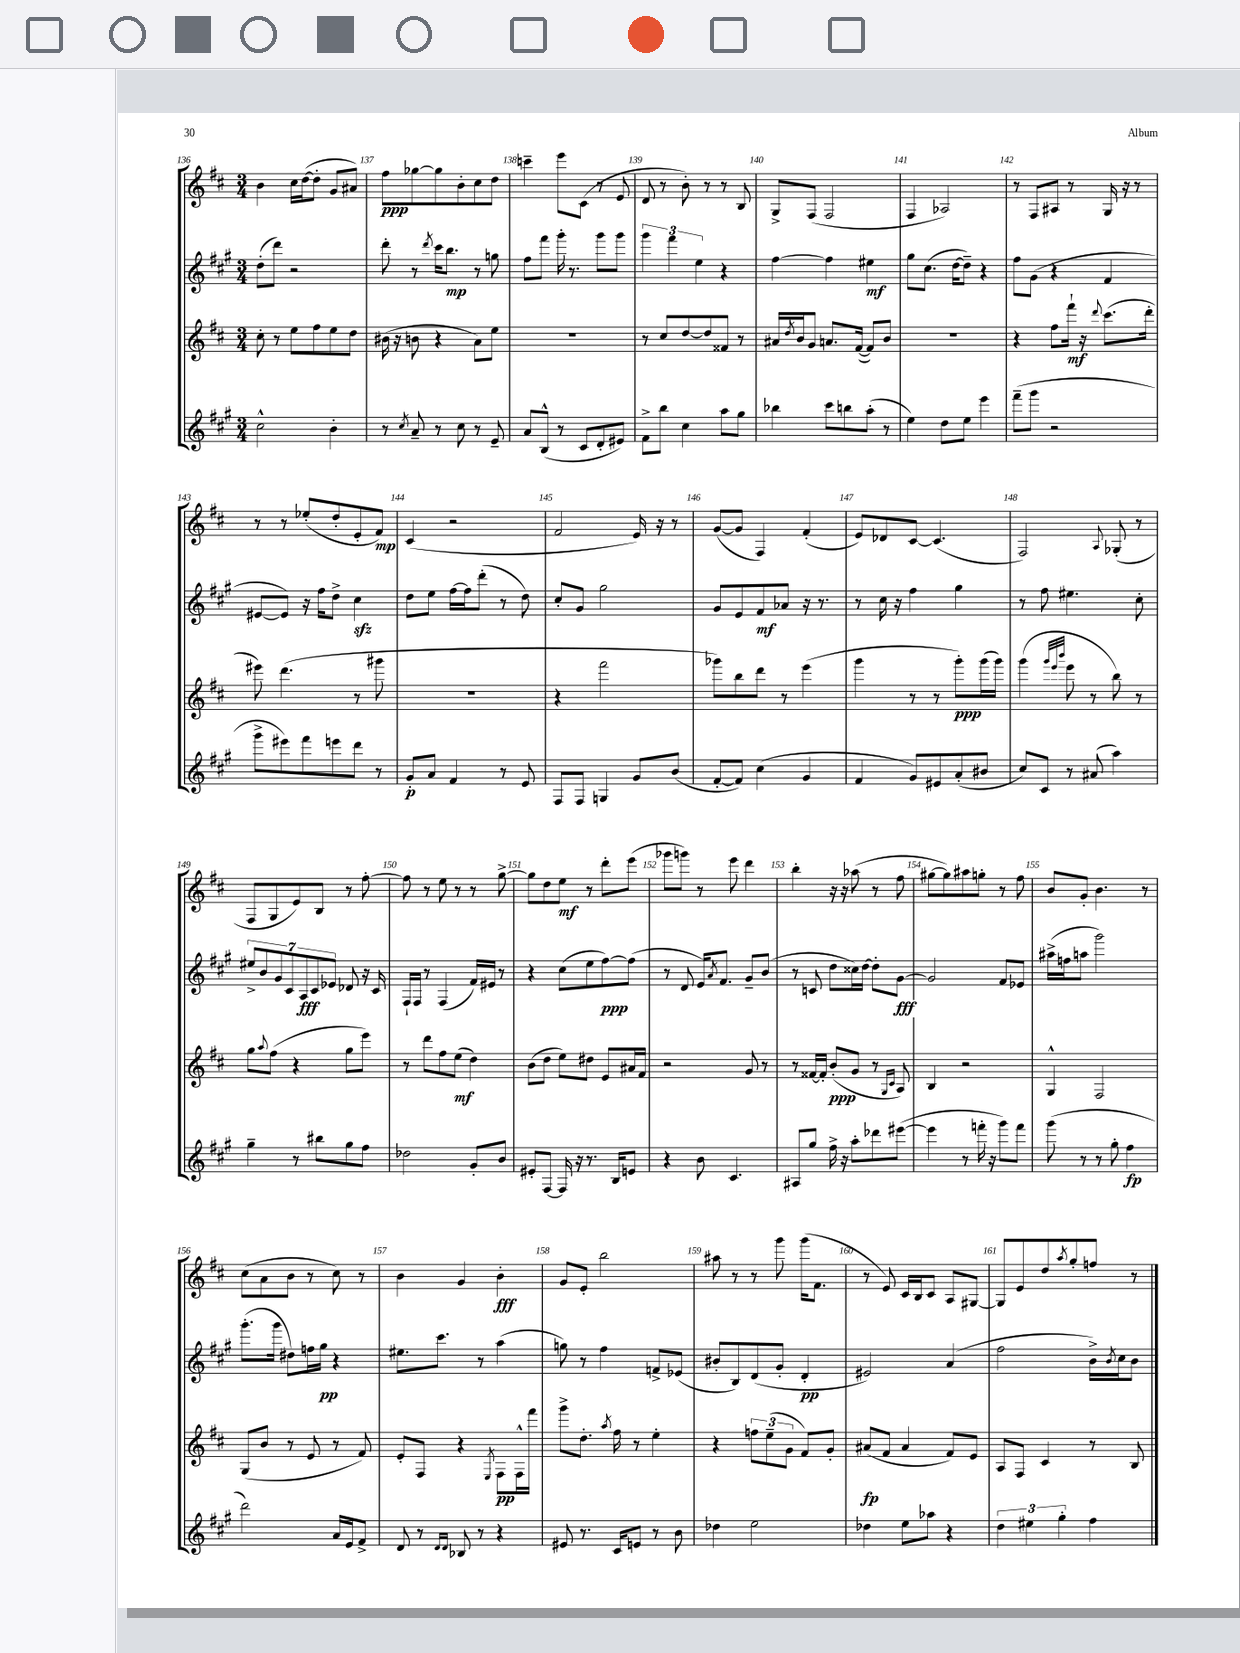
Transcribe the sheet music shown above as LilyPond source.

<<
\new StaffGroup <<
\new Staff = "s0" {
    \clef treble \key d \major \numericTimeSignature \time 3/4
    b'4 cis''16 d''16~( d''8-. g'8 ais'8) |
    fis''8\ppp ges''8~ ges''8 b'8-. cis''8 d''8 |
    c'''4-- e'''8 cis'8( r8 e'8 |
    d'8 r8 b'8-.) r8 r8 b8 |
    g8-> fis8( fis2 |
    fis4 aes2) |
    r8 fis8 ais8 r8 g16 r16 r8 |
    r8 r8 ees''8-.( d''8-. e'8-. fis'8\mp) |
    cis'4( r2 |
    fis'2 e'16) r16 r8 |
    g'8~( g'8 fis4) fis'4-.( |
    e'8) des'8 cis'8~ cis'4.( |
    fis2) \appoggiatura { a8 } ges8-.( r8 |
    fis8 g8 e'8) b8 r8 fis''8~-. |
    fis''8 r8 e''8 r8 r8 g''8~-> |
    g''8 d''8 e''8\mf r8 d'''8-. e'''8( |
    ges'''8 g'''8) r8 e'''8 d'''4 |
    b''4-. r16 r16 aes''8( r8 fis''8 |
    gis''8~ gis''8) ais''8 g''8-. r8 fis''8 |
    b'8 g'8-. b'4. r8 |
    cis''8( a'8 b'8 r8 cis''8) r8 |
    b'4 g'4 b'4-.\fff |
    g'8 e'8-. b''2 |
    ais''8 r8 r8 g'''8 g'''16( fis'8. |
    r8 e'8) cis'16 b16 cis'8 a8 gis8~ |
    gis8 e'8 d''8 \acciaccatura { a''8 } g''8-. f''8 r8 \bar "|." |
}
\new Staff = "s1" {
    \clef treble \key a \major \numericTimeSignature \time 3/4
    d''8-.( d'''8) r2 |
    d'''8-. r8 \acciaccatura { d'''8 } cis'''16 b''8.\mp r8 g''8 |
    fis''8 fis'''8 gis'''16-. r8. gis'''8 gis'''8 |
    \tuplet 3/2 { gis'''4 fis'''4 e''4 } r4 |
    fis''4~ fis''4 eis''4\mf |
    gis''8 cis''8.( d''16~ d''8--) r4 |
    fis''8 gis'8( r4 fis'4 |
    eis'8~ eis'8) r16 fis''16 d''8-> cis''4\sfz |
    d''8 e''8 fis''16~ fis''16 d'''8-.( r8 d''8) |
    cis''8-. gis'8 gis''2 |
    gis'8 e'8 fis'8\mf aes'8 r16 r8. |
    r8 cis''16 r16 fis''4 gis''4 |
    r8 fis''8 eis''4. cis''8-. |
    \tuplet 7/4 { eis''8-> b'8 gis'8 cis'8 a8\fff cis'8 ees'8 } des'8 r16 cis'16 |
    fis16-! fis16 r8 fis4( fis'16) eis'16 r8 |
    r4 cis''8( e''8 fis''8~\ppp) fis''8( |
    r8 d'8 e'16) \acciaccatura { a'8 } fis'8. gis'8-- b'8( |
    r8 c'8 d''8 cisis''16) d''16~ d''8-. gis'8~\fff |
    gis'2 fis'8 ees'8 |
    ais''16->( f''16 a''8 gis'''2) |
    gis'''8.-.( gis'''16 dis''8) f''16 gis''16\pp r4 |
    eis''8. cis'''8. r8 a''4( |
    g''8) r8 fis''4 f'8-> ees'8( |
    bis'8-. b8) d'8( gis'8-. d'4-.\pp |
    eis'2) a'4( |
    fis''2 b'16->) \acciaccatura { b'8 } cis''16 b'8 \bar "|." |
}
\new Staff = "s2" {
    \clef treble \key d \major \numericTimeSignature \time 3/4
    cis''8-. r8 e''8 fis''8 e''8 d''8 |
    bis'16( r16 b'8 r4 a'8) e''8 |
    R2. |
    r8 cis''8 d''8~ d''8 fisis'8 r8 |
    ais'16 \acciaccatura { d''8 } b'16 g'8 a'8. fis'16~( fis'8) b'8 |
    R2. |
    r4 fis''8 fis'''16-!\mf r16 \appoggiatura { d'''8 } cis'''8.( d'''16-. |
    eis'''8) d'''4.( r8 gis'''8 |
    R2. |
    r4 fis'''2 |
    ges'''8) b''8 d'''8 r8 e'''4( |
    g'''4 r8 r8 g'''8-.\ppp) g'''16( g'''16) |
    g'''4( \grace { g'''32 e'''32 b'''32 } e'''8 r8 b''8) r8 |
    g''8 \appoggiatura { a''8 } fis''8( r4 g''8 e'''8) |
    r8 d'''8 fis''8 e''8\mf( d''4) |
    b'8( d''8 e''8) dis''8 e'8 ais'16 fis'16 |
    r2 g'8 r8 |
    r8 fisis'16~ fisis'16-. b'8-.\ppp( g'8 r8 \grace { g16 cis'16 } a8) |
    b4 r2 |
    g4-^ fis2 |
    g8( b'8 r8 e'8 r8 fis'8) |
    e'8-. fis8 r4 \acciaccatura { e8 } fis8\pp fis16-^ fis'''16 |
    g'''8-> d''8.-. \acciaccatura { a''8 } fis''16 r8 e''4-. |
    r4 \tuplet 3/2 { f''8 e''8--( g'8 } fis'8) g'8-. |
    ais'8\fp( fis'8 ais'4 fis'8) e'8 |
    a8 fis8 cis'4 r8 b8 \bar "|." |
}
\new Staff = "s3" {
    \clef treble \key a \major \numericTimeSignature \time 3/4
    cis''2-^ b'4-. |
    r8 \acciaccatura { cis''8 } a'8-- r8 cis''8 r8 e'8-- |
    a'8 b8-^( r8 cis'8 d'8-. eis'8) |
    fis'8-> b''8 cis''4 a''8 gis''8 |
    bes''4 cis'''8 b''8 a''8-.( r8 |
    e''4) d''8 e''8 e'''4 |
    fis'''8--( gis'''8 r2 |
    gis'''8-> eis'''8) fis'''8 e'''8 d'''8 r8 |
    gis'8-.\p a'8 fis'4 r8 e'8 |
    fis8 fis8 g4 gis'8 b'8( |
    fis'8~-. fis'8) cis''4( gis'4 |
    fis'4 gis'8) eis'8 a'8-.( bis'8 |
    cis''8) cis'8 r8 ais'8( a''4) |
    gis''4-- r8 bis''8 gis''8 fis''8 |
    des''2 gis'8-. b'8 |
    eis'8-. fis8~ fis16 r16 r8. b16 e'8 |
    r4 b'8 cis'4. |
    ais8 gis''8 fis''16-> r16 a''8-. des'''8 eis'''8~( |
    eis'''4 r8 f'''16-. r16 gis'''8) f'''8 |
    gis'''8( r8 r8 gis''8-. fis''4\fp |
    d'''2) a'16 e'16 fis'8-> |
    d'8 r8 \grace { d'16 d'16 } bes8 r8 r4 |
    eis'8 r8. cis'16 e'8 r8 b'8 |
    des''4 e''2 |
    des''4 e''8 aes''8 r4 |
    \tuplet 3/2 { d''4 eis''4 gis''4-. } fis''4 \bar "|." |
}
>>
>>
\layout { \context { \Score currentBarNumber = #136 \override BarNumber.break-visibility = ##(#f #t #t) barNumberVisibility = #all-bar-numbers-visible } }
